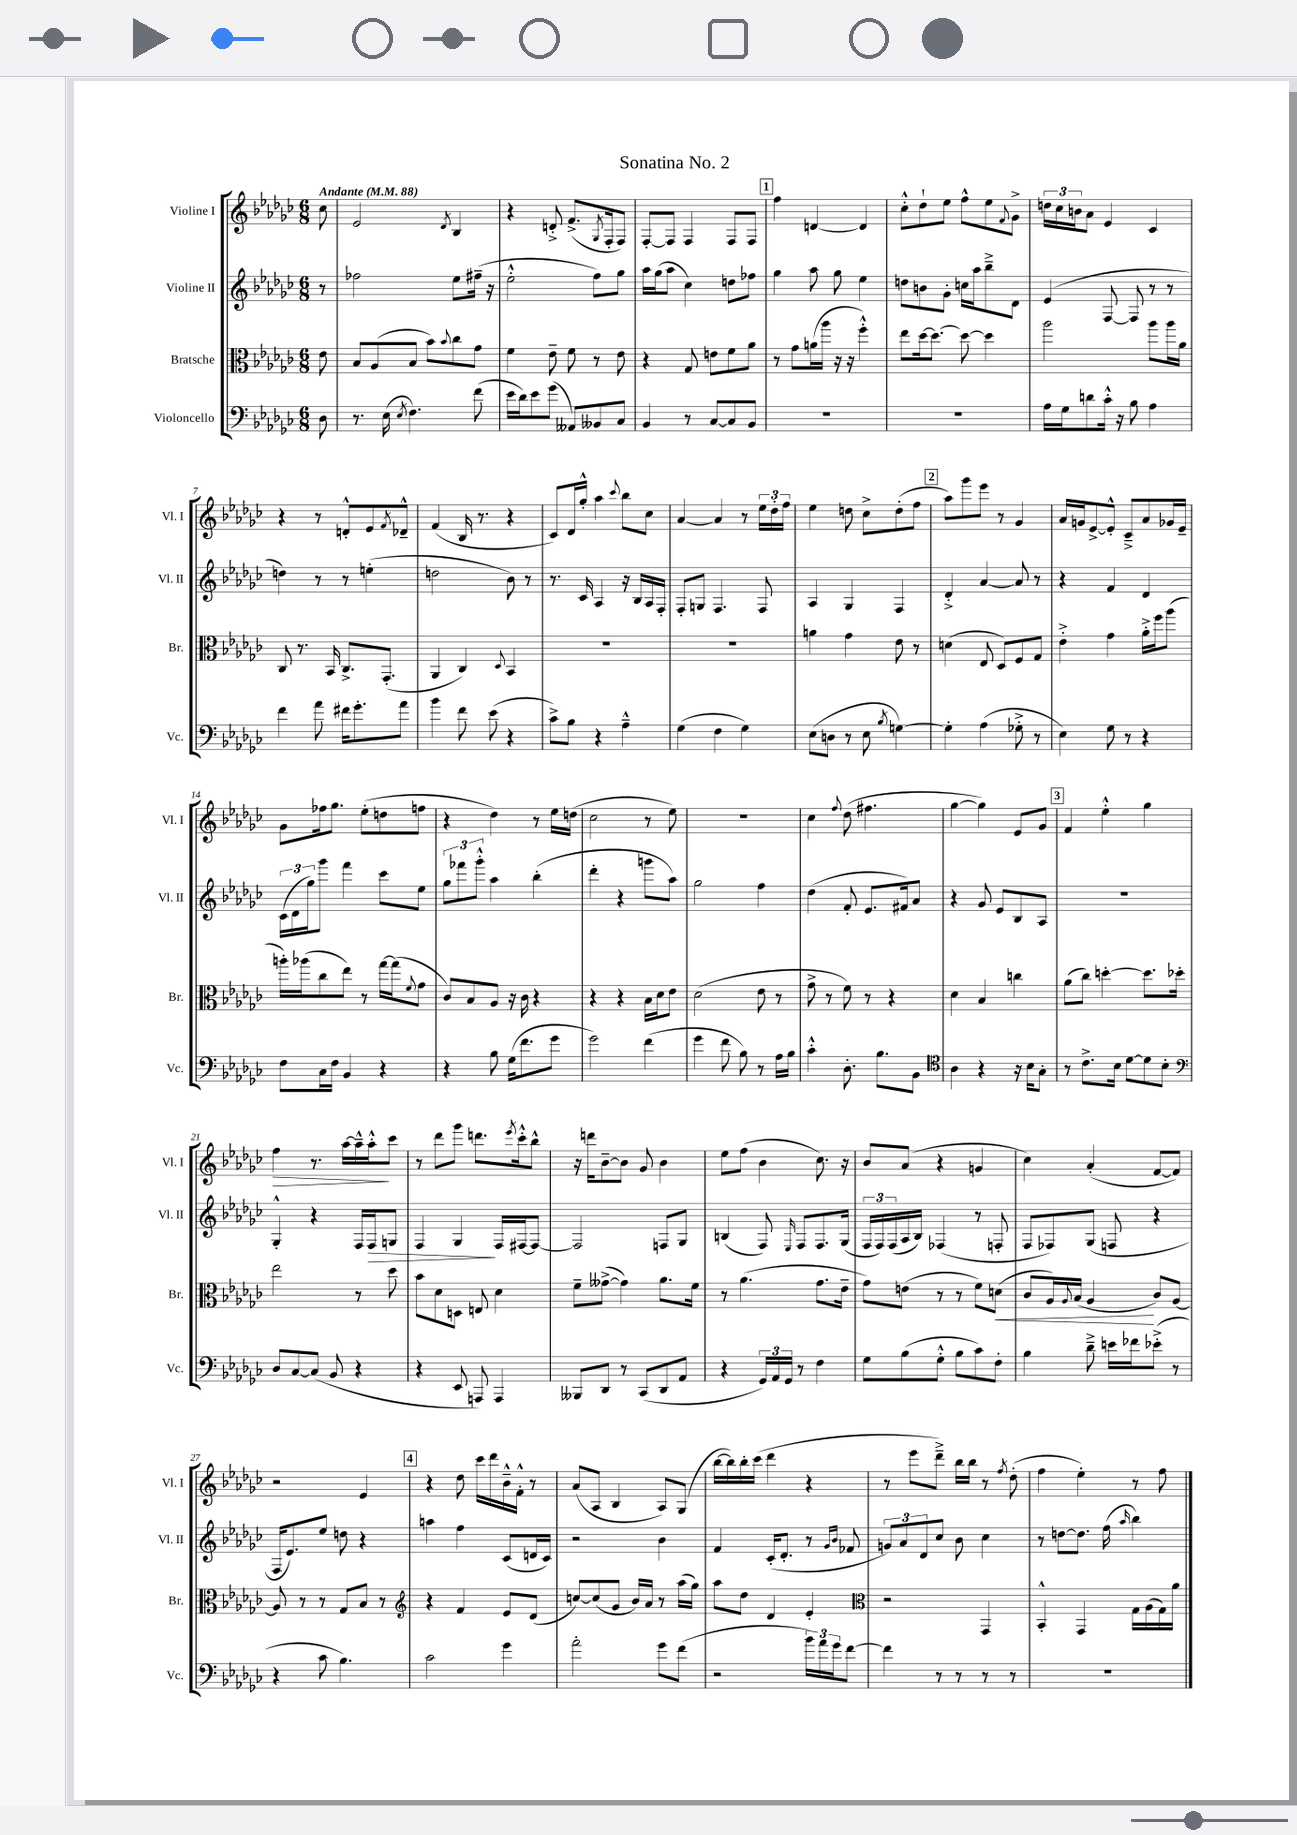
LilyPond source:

\header { title = "Sonatina No. 2" }
<<
\new StaffGroup <<
\new Staff = "s0" \with { instrumentName = "Violine I" shortInstrumentName = "Vl. I" } {
    \clef treble \key ges \major \numericTimeSignature \time 6/8 \partial 8 \tempo "Andante" 4 = 88
    ces''8 |
    ees'2 \acciaccatura { des'8 } bes4 |
    r4 d'8-.-> f'8.->( \acciaccatura { ges8 } f16-. f8) |
    f8~-. f8 f4 f8 f8 |
    \mark \markup { \box "1" } f''4 d'4~ d'4 |
    ces''8-.-^ des''8-! ees''8 f''8-^ ees''8 \appoggiatura { f'8 } ges'8-> |
    \tuplet 3/2 { d''16 ces''16 b'16 } aes'8 ees'4 ces'4 |
    r4 r8 d'8-.-^ ees'8 \acciaccatura { f'8 } des'8---^ |
    f'4( bes16 r8. r4 |
    ces'8) des'16 ges''16-.-^ aes''4 \appoggiatura { ces'''8 } bes''8 ces''8 |
    aes'4~ aes'4 r8 \tuplet 3/2 { ees''16 des''16-. f''16 } |
    ees''4 d''8 ces''8-> d''8-.( f''8 |
    \mark \markup { \box "2" } aes''8) ges'''8 ees'''8 r8 ges'4 |
    aes'16 g'16 ees'8~-> ees'8-.-^ ces'8---> aes'8 ges'16 ees'16-- |
    ges'8 fes''16 ges''8. ees''8-.( d''8 f''8 |
    r4 des''4) r8 ees''16 d''16( |
    ces''2 r8 ees''8) |
    R2. |
    ces''4 \appoggiatura { f''8 } des''8( fis''4. |
    ges''4~ ges''4) ees'8 ges'8 |
    \mark \markup { \box "3" } f'4 ees''4-.-^ ges''4 |
    f''4\> r8. aes''16~ aes''16---^ aes''16-.-^\! ces'''8 |
    r8 des'''8 ges'''8 d'''8. \acciaccatura { ees'''8 } ces'''16-.-^ bes''8-^ |
    r16 d'''16 bes'8~-- bes'8 ges'8 bes'4 |
    ees''8 f''8( bes'4 ces''8.) r16 |
    bes'8 aes'8( r4 g'4 |
    ces''4) aes'4-.( f'8~ f'8) |
    r2 ees'4 |
    \mark \markup { \box "4" } r4 des''8 ces'''16 des'''16 bes'16---^ f'16-.-^ r8 |
    aes'8( aes8 bes4 aes8) ges8( |
    bes''16~ bes''16) bes''16-. ces'''16( des'''4 r4 |
    r8 ees'''8 des'''8--->) bes''16 bes''16 r8 \acciaccatura { f''8 } des''8-.( |
    f''4 ees''4-.) r8 f''8 \bar "|." |
}
\new Staff = "s1" \with { instrumentName = "Violine II" shortInstrumentName = "Vl. II" } {
    \clef treble \key ges \major \numericTimeSignature \time 6/8 \partial 8
    r8 |
    fes''2 ees''8 fis''16--( r16 |
    ees''2-.-^ f''8) ges''8 |
    aes''16 ges''16( aes''8 ces''4) d''8 fes''8 |
    \mark \markup { \box "1" } ges''4 aes''8 ges''8 ees''4 |
    d''8 b'8 ges'8-. c''16 aes''16 bes''8---> des'8 |
    ees'4( f8~ f8 r8 r8 |
    d''4) r8 r8 e''4-.( |
    d''2 bes'8) r8 |
    r8. ces'16 aes4 r16 bes16 aes16 f16-. |
    f8-. g8 f4. f8 |
    aes4 ges4 f4 |
    \mark \markup { \box "2" } des'4-.-> aes'4~ aes'8 r8 |
    r4 f'4 des'4 |
    \tuplet 3/2 { ces'16( des'16 ges''16) } ges'''8 f'''4 ces'''8 ees''8 |
    \tuplet 3/2 { ges''8 fes'''8 ges'''8-.-^ } aes''4 bes''4-.( |
    des'''4-. r4 g'''8 aes''8) |
    ges''2 f''4 |
    des''4( f'8-. ees'8. fis'16) aes'8 |
    r4 ges'8 ees'8 bes8 aes8 |
    \mark \markup { \box "3" } R2. |
    ges4-.-^ r4 f16 f16\> g8 |
    f4 ges4\! f16 fis16~ fis8~ |
    fis2 f8 ges8 |
    b4( f8) \grace { ees16 } f8 f8. ges16( |
    \tuplet 3/2 { f16 f16) f16( } aes16 bes16) fes4( r8 f8-. |
    f8 fes8) ges8( f8 r4 |
    f16 ees'8.) ees''8 d''8 r4 |
    \mark \markup { \box "4" } a''4 f''4 ces'8( d'16 ces'16) |
    r2 bes'4 |
    f'4 ces'16-.( des'8.-. r8 \grace { ges'16 bes'16 } fes'8 |
    \tuplet 3/2 { g'8) aes'8 des'8 } ces''8 bes'8 ces''4 |
    r8 d''8~ d''8. f''16( \grace { aes''16 } bes''4) \bar "|." |
}
\new Staff = "s2" \with { instrumentName = "Bratsche" shortInstrumentName = "Br." } {
    \clef alto \key ges \major \numericTimeSignature \time 6/8 \partial 8
    ees'8 |
    bes8 aes8( bes8 bes'8) \appoggiatura { bes'8 } ces''8 ges'8 |
    f'4 ees'8-- f'8 r8 ees'8 |
    r4 ges8 e'8 f'8 aes'8 |
    \mark \markup { \box "1" } r8 ges'8 a'16( aes''16 r16 r16 f''4-.-^) |
    ees''8 des''16~ des''8.~ des''8~ des''4 |
    aes''2 aes''8 aes''16 aes'16 |
    ces8 r8. bes,16 ces8.-> ges,8.-.( |
    aes,4 ces4) \appoggiatura { des8 } bes,4 |
    R2. |
    R2. |
    a'4 ges'4 ees'8 r8 |
    \mark \markup { \box "2" } d'4( ees8 des8) f8 ges8 |
    ees'4-.-> ges'4 aes'16-.-> f''16 aes''8( |
    a''16-.) aes''16( ces''8 ees''8) r8 ges''16~ ges''16( \appoggiatura { f'8 } ges'8 |
    ces'8) bes8 aes8 r16 ces'16 r4 |
    r4 r4 bes16 des'16 ees'8 |
    des'2( ees'8 r8 |
    ges'8-> r8 f'8) r8 r4 |
    des'4 bes4 c''4 |
    \mark \markup { \box "3" } aes'8( ces''8) d''4~-. d''8. des''16-. |
    ees''2 r8 des''8 |
    bes'8 des'8 d8 e8 des'4 |
    f'8-- geses'8~->( geses'4) aes'8. f'16 |
    r8 aes'4.( ges'8. ees'16-- |
    ges'8) e'8( r8 r8 f'8) d'8\<( |
    ces'8 aes16) \appoggiatura { aes8 } bes16( aes4\! ces'8) aes8~ |
    aes8 r8 r8 ges8 bes8 r8 |
    \mark \markup { \box "4" } \clef treble r4 f'4 ees'8 des'8( |
    c''8~) c''8( ges'8 bes'16) aes'16 r8 aes''16( ges''16) |
    aes''8 des''8 des'4 ees'4-. |
    \clef alto r2 ges,4 |
    bes,4-.-^ ges,4 ges16 aes16( ges16) aes'16 \bar "|." |
}
\new Staff = "s3" \with { instrumentName = "Violoncello" shortInstrumentName = "Vc." } {
    \clef bass \key ges \major \numericTimeSignature \time 6/8 \partial 8
    des8 |
    r8. ees16( \acciaccatura { ees8 } f4.) f'8( |
    ees'16 des'16) ees'8 ges'8( aeses,8) beses,8 ces8 |
    bes,4 r8 ces8~ ces8 bes,8 |
    \mark \markup { \box "1" } R2. |
    R2. |
    aes16 ges16 d'8 ces'16-.-^ r16 bes8 aes4 |
    f'4 aes'8 fis'16 ges'8.-. aes'8 |
    bes'4 f'8 ees'8( r4 |
    ces'8->) bes8 r4 aes4---^ |
    ges4( f4 ges4) |
    ees8( d8 r8 ees8 \acciaccatura { bes8 } g4~) |
    \mark \markup { \box "2" } g4-. aes4( ges8-.-> r8 |
    ees4) ges8 r8 r4 |
    f8 ces16 f16 bes,4 r4 |
    r4 bes8 ges16( f'8. ges'8 |
    ges'2) f'4( |
    ges'4 f'8 bes8) r8 aes16 bes16 |
    ces'4-.-^ des8.-. bes8. bes,8 |
    \clef tenor aes4 r4 r16 bes16 ges8-. |
    \mark \markup { \box "3" } r8 ces'8.-> bes16 des'8~ des'8 bes8-. |
    \clef bass des8 ces8~ ces8( bes,8 r4 |
    r4 ees,8 a,,8) a,,4 |
    beses,,8 des,8 r8 ces,8( des,8 aes,8 |
    r4 \tuplet 3/2 { ges,16) aes,16 ges,16 } r8 f4 |
    ges8 bes8( ges8-.-^ bes8 ces'8) f8-. |
    bes4 des'8---> e'16 fes'16 ees'8-.->( r8 |
    r4 ces'8 bes4.) |
    \mark \markup { \box "4" } ces'2 ges'4 |
    aes'2-. ges'8 f'8( |
    r2 \tuplet 3/2 { bes'16) aes'16 ges'16 } f'8~ |
    f'4 r8 r8 r8 r8 |
    R2. \bar "|." |
}
>>
>>
